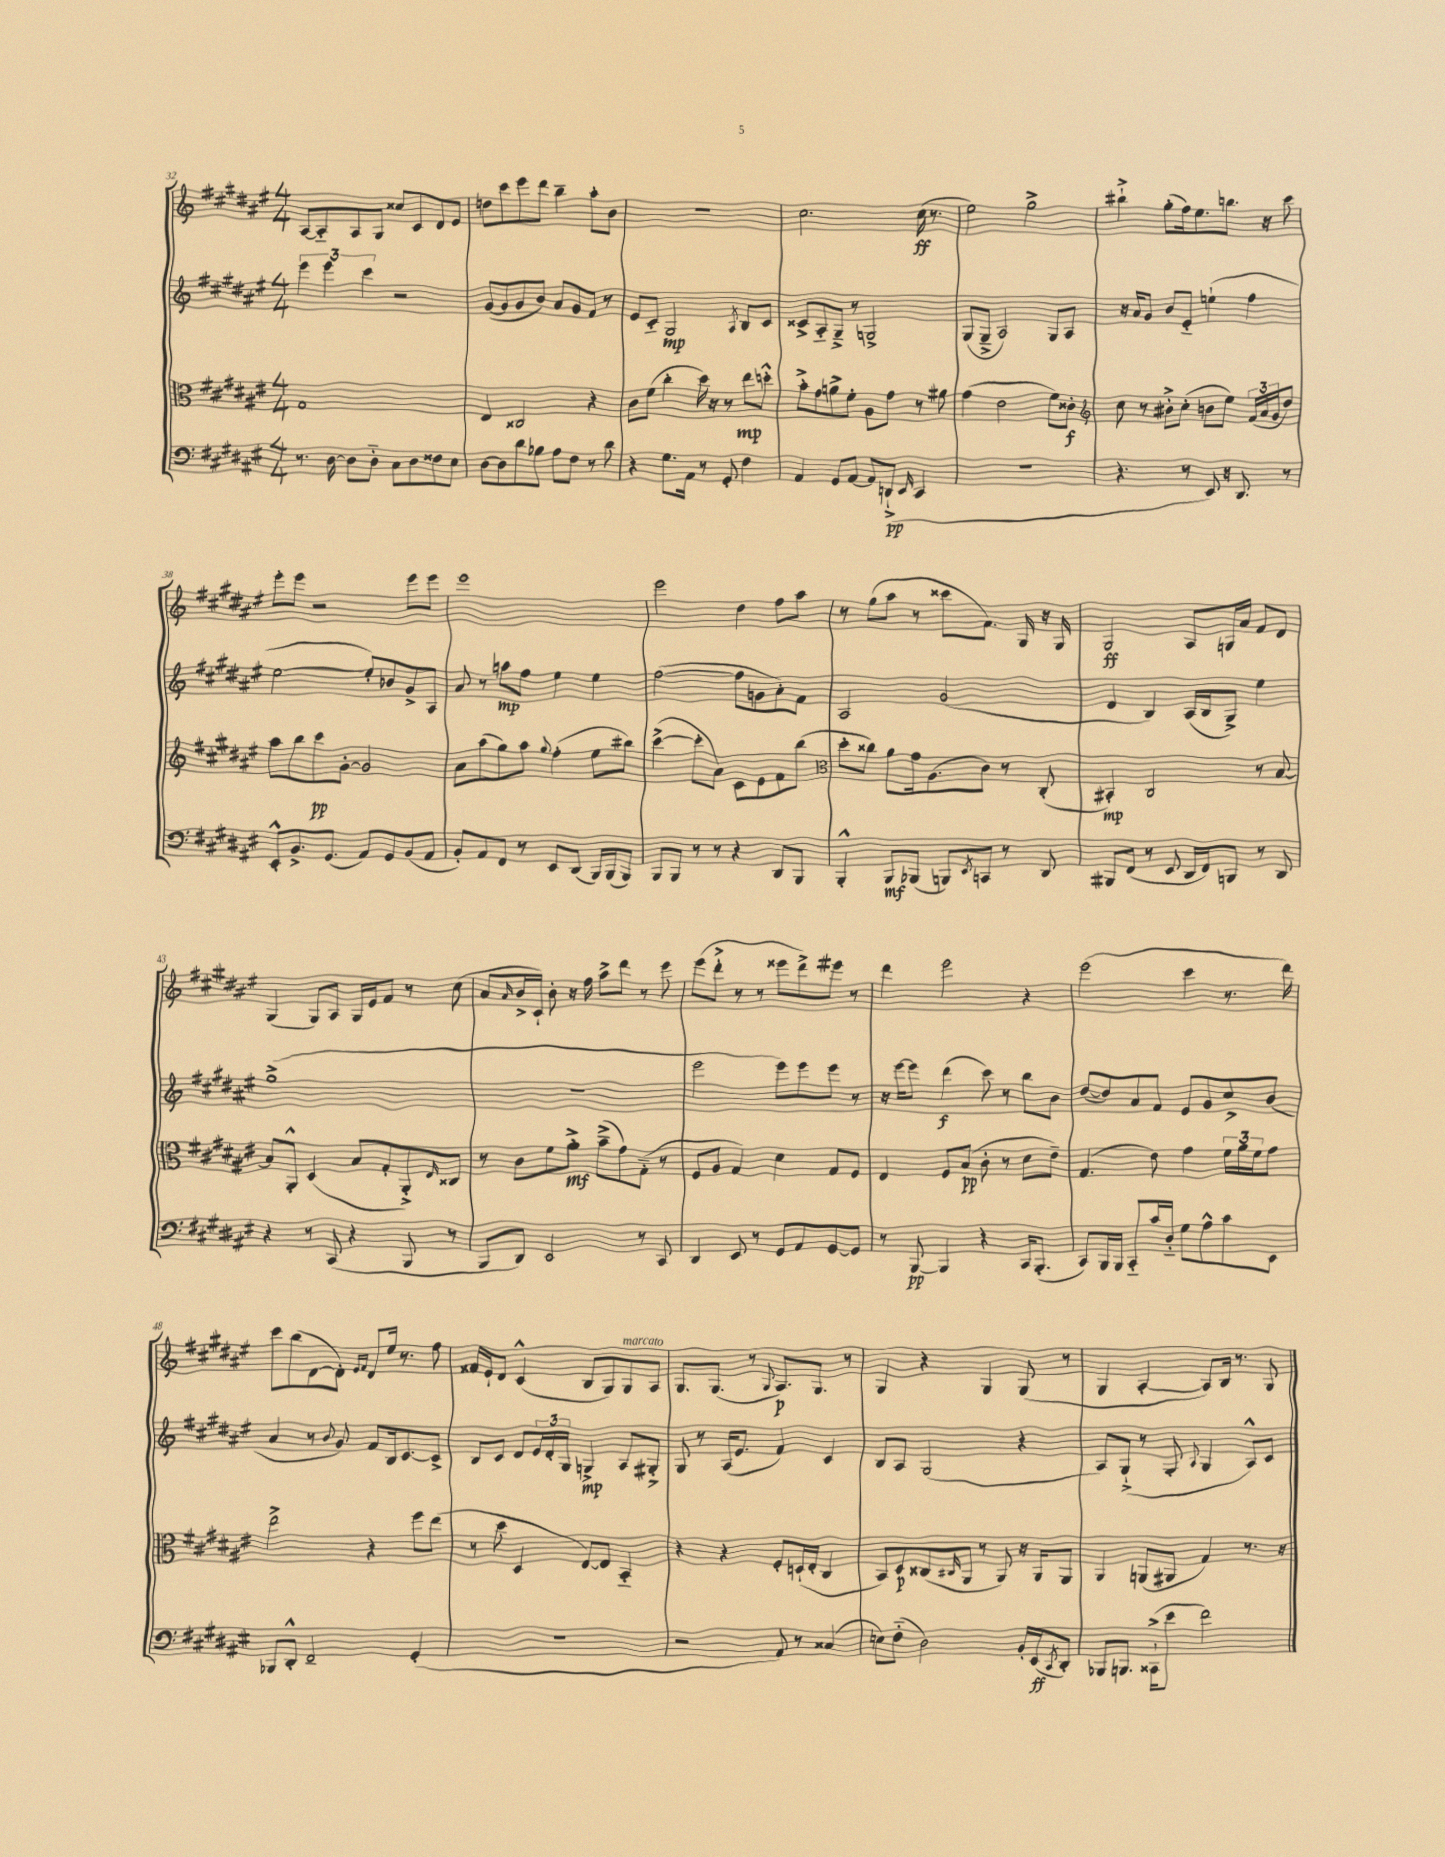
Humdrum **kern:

**kern	**dynam	**kern	**dynam	**kern	**dynam	**kern	**dynam
*part4	*part4	*part3	*part3	*part2	*part2	*part1	*part1
*staff4	*staff4	*staff3	*staff3	*staff2	*staff2	*staff1	*staff1
*clefF4	*	*clefC3	*	*clefG2	*	*clefG2	*
*k[f#c#g#d#a#e#]	*	*k[f#c#g#d#a#e#]	*	*k[f#c#g#d#a#e#]	*	*k[f#c#g#d#a#e#]	*
*M4/4	*	*M4/4	*	*M4/4	*	*M4/4	*
=32	=32	=32	=32	=32	=32	=32	=32
8.r	.	1G#	.	6eee#\	.	[8A#/L	.
.	.	.	.	.	.	8A#/]	.
.	.	.	.	6eee#\	.	.	.
[16D#\	.	.	.	.	.	.	.
8D#\L]	.	.	.	.	.	8A#/	.
.	.	.	.	6ccc#\	.	.	.
8D#\J	.	.	.	.	.	8G#/J	.
8C#\L	.	.	.	2r	.	8cc##X/L	.
8D#\	.	.	.	.	.	8c#/	.
8F##X\	.	.	.	.	.	8d#/	.
8E#\J	.	.	.	.	.	8e#/J	.
=33	=33	=33	=33	=33	=33	=33	=33
[8D#\L	.	4E#/	.	([8g#/L	.	8ddn\L	.
8D#\]	.	.	.	8g#/]	.	8ccc#\	.
8d#\	.	2C##X/	.	8g#/	.	8eee#\	.
8B-X\J	.	.	.	8b/J)	.	8ddd#\J	.
8A#\L	.	.	.	8a#/L	.	4bb~\	.
8F#\J	.	.	.	8g#/	.	.	.
8r	.	4r	.	8f#/J	.	8aa#'\L	.
8d#\	.	.	.	8r	.	8b\J	.
=34	=34	=34	=34	=34	=34	=34	=34
4r	.	8c#\L	.	8e#/L	.	1r	.
.	.	(8f#\J	.	8c#/J	.	.	.
8.G#\L	.	4cc#'\	.	2G#/	mp	.	.
16AA#\Jk	.	.	.	.	.	.	.
8r	.	16dd#\)	.	.	.	.	.
.	.	16r	.	.	.	.	.
8GG#'/	.	8r	.	.	.	.	.
.	.	.	.	8qA#/	.	.	.
4F#\	.	8ee#\L	mp	8B/L	.	.	.
.	.	8ddn'^^\J	.	8c#/J	.	.	.
=35	=35	=35	=35	=35	=35	=35	=35
4AA#/	.	8b'^\L	.	8c##X^/L	.	2.cc#\	.
.	.	8g#\	.	8A#/	.	.	.
8GG#/L	.	8an^\	.	8G#~^/J	.	.	.
[8AA#/J	.	8f#'\J	.	8r	.	.	.
8AA#/L]	.	8A#\L	.	2Gn^/	.	.	.
(8DDn`^/J	pp	8g#\J	.	.	.	.	.
16qqEE#/	.	.	.	.	.	.	.
4CC#/	.	8r	.	.	.	(16cc#\	ff
.	.	.	.	.	.	8.r	.
.	.	8a#X\	.	.	.	.	.
=36	=36	=36	=36	=36	=36	=36	=36
1r	.	(4g#\	.	(8G#/L	.	2ee#\)	.
.	.	.	.	8G#~^/J	.	.	.
.	.	2e#\	.	2A#/)	.	.	.
.	.	.	.	.	.	2gg#^\	.
.	.	8f#\L)	.	8G#/L	.	.	.
.	.	8c##X'\J	f	8A#/J	.	.	.
=37	=37	=37	=37	=37	=37	=37	=37
*	*	*clefG2	*	*	*	*	*
4.r	.	8cc#\	.	16r	.	4bb#X`^\	.
.	.	.	.	16a#/KL	.	.	.
.	.	8r	.	8g#/J	.	.	.
.	.	8b#X'^\L	.	8b/L	.	(8gg#'\L	.
8r	.	(8cc#'\J	.	8e#/J	.	16ff#\k)	.
.	.	.	.	.	.	8.ee#\	.
8EE#/)	.	8bn\L	.	(4een`\	.	.	.
16r	.	8ee#\J)	.	.	.	8.bbn\J	.
8.DD#/	.	.	.	.	.	.	.
.	.	(24f#/LL	.	4ff#\	.	.	.
.	.	24a#/	.	.	.	.	.
.	.	.	.	.	.	16r	.
.	.	24g#/J	.	.	.	.	.
8r	.	8dd#/J)	.	.	.	8ccc#\	.
!!LO:LB:g=z
=38	=38	=38	=38	=38	=38	=38	=38
8EE#'^^/L	.	8aa#\L	.	[2ee#\	.	8eee#'\L	.
8.BB^/	.	8bb\	.	.	.	8eee#\J	.
.	.	8ccc#\	pp	.	.	2r	.
(8.GG#/J	.	.	.	.	.	.	.
.	.	[8g#'\J	.	.	.	.	.
8AA#/L)	.	2g#/]	.	8ee#'/L])	.	.	.
8GG#/	.	.	.	8b-X/	.	.	.
(8BB/	.	.	.	8g#^/	.	8eee#\L	.
8AA#/J	.	.	.	8A#/J	.	8eee#\J	.
=39	=39	=39	=39	=39	=39	=39	=39
8BB'/L)	.	8a#\L	.	8a#/	.	1eee#	.
8AA#/	.	(8aa#\	.	8r	.	.	.
8FF#/J	.	8gg#\)	.	8aan\L	mp	.	.
8r	.	8aa#\J	.	8ff#\J	.	.	.
.	.	8qqgg#/	.	.	.	.	.
8EE#/L	.	(4ff#'\	.	4ee#\	.	.	.
(8DD#/J	.	.	.	.	.	.	.
16BBB/LL)	.	8ee#\L	.	4ee#\	.	.	.
(16BBB/J	.	.	.	.	.	.	.
8BBB/J)	.	8bb#X\J)	.	.	.	.	.
=40	=40	=40	=40	=40	=40	=40	=40
8BBB/L	.	([4ccc#^\	.	([2ff#\	.	2eee#\	.
8BBB/J	.	.	.	.	.	.	.
8r	.	8ccc#'\L]	.	.	.	.	.
8r	.	8a#\J)	.	.	.	.	.
4r	.	8c#\L	.	8ff#\L]	.	4dd#\	.
.	.	8e#\	.	8gn\	.	.	.
8DD#/L	.	8f#\	.	8a#'\)	.	8ff#\L	.
8BBB/J	.	(8bb\J	.	8f#\J	.	8aa#\J	.
=41	=41	=41	=41	=41	=41	=41	=41
*	*	*clefC3	*	*	*	*	*
4BBB'^^/	.	8dd#'\L	.	2A#/	.	8r	.
.	.	8cc##X\J)	.	.	.	(8gg#\L	.
8BBB/L	mf	8a#\L	.	.	.	8aa#\J	.
(8BBB-X/J	.	16g#\k	.	.	.	8r	.
.	.	(8.A#\	.	.	.	.	.
8BBBn/L)	.	.	.	(2g#/	.	8ccc##X\L	.
8qEE#/	.	.	.	.	.	.	.
8CCn/J	.	8c#\J)	.	.	.	8.f#\J)	.
8r	.	8r	.	.	.	.	.
.	.	.	.	.	.	16G#/	.
8DD#/	.	(8C#'/	.	.	.	16r	.
.	.	.	.	.	.	16G#/	.
=42	=42	=42	=42	=42	=42	=42	=42
8BBB#X/L	.	4BB#X'/)	mp	4d#/	.	2G#/	ff
(8FF#/J	.	.	.	.	.	.	.
8r	.	2C#/	.	4B/)	.	.	.
8EE#/	.	.	.	.	.	.	.
16DD#/LL	.	.	.	(16A#/LL	.	8A#/L	.
16FF#/J)	.	.	.	16B/J	.	.	.
8BBBn/J	.	.	.	8G#^/J)	.	16Gn/L	.
.	.	.	.	.	.	16a#/JJ	.
8r	.	8r	.	4ee#\	.	8f#/L	.
8DD#/	.	[8B/	.	.	.	8d#/J	.
!!LO:LB:g=z
=43	=43	=43	=43	=43	=43	=43	=43
4r	.	8B/L]	.	(1gg#^	.	(4G#/	.
.	.	8AA#'^^/J	.	.	.	.	.
8r	.	(4D#/	.	.	.	8G#/L)	.
(8CC#/	.	.	.	.	.	8A#/J	.
4r	.	8B/L	.	.	.	16G#/LL	.
.	.	.	.	.	.	16e#/J	.
.	.	8G#'/	.	.	.	8f#/J	.
8BBB/	.	8AA#'^/)	.	.	.	8r	.
.	.	16qqE#/	.	.	.	.	.
8r	.	8C##X/J	.	.	.	(8cc#\	.
=44	=44	=44	=44	=44	=44	=44	=44
8BBB/L	.	8r	.	1r	.	8a#/L	.
.	.	.	.	.	.	16qqa#/	.
8DD#/J)	.	8c#\L	.	.	.	16b^/L	.
.	.	.	.	.	.	16c#`/JJ)	.
2EE#/	.	8f#\	.	.	.	8b'\	.
.	.	8a#'^\J	mf	.	.	16r	.
.	.	.	.	.	.	16ff#\	.
.	.	(8b~^\L	.	.	.	8aa#^\L	.
.	.	8g#\)	.	.	.	8ddd#\J	.
8r	.	(8G#\J	.	.	.	8r	.
8CC#/	.	8r	.	.	.	8eee#\	.
=45	=45	=45	=45	=45	=45	=45	=45
4DD#/	.	8F#/L	.	2eee#\	.	(8eee#\L	.
.	.	8A#/J	.	.	.	8ddd#'^\J	.
8EE#/	.	4G#/)	.	.	.	8r	.
8r	.	.	.	.	.	8r	.
8GG#/L	.	4d#\	.	8eee#\L)	.	8eee##X\L	.
8AA#/	.	.	.	8eee#\	.	8ddd#^\)	.
[8GG#/	.	8G#/L	.	8eee#\J	.	8eee#X\J	.
8GG#/J]	.	8F#/J	.	8r	.	8r	.
=46	=46	=46	=46	=46	=46	=46	=46
8r	.	4E#/	.	16r	.	4ddd#\	.
.	.	.	.	[16eee#\KL	.	.	.
[8BBB/	pp	.	.	8eee#\J]	.	.	.
4BBB/]	.	8F#/L	.	(4ddd#\	f	2eee#\	.
.	.	(8B/J	pp	.	.	.	.
4r	.	8c#'\	.	8ccc#\)	.	.	.
.	.	8r	.	8r	.	.	.
16CC#/KL	.	8d#\L	.	8bb\L	.	4r	.
(8.BBB'/J	.	.	.	.	.	.	.
.	.	8e#~\J)	.	8b\J	.	.	.
=47	=47	=47	=47	=47	=47	=47	=47
8CC#/L)	.	(4.G#/	.	([8dd#/L	.	(2eee#\	.
16BBB/L	.	.	.	8dd#/])	.	.	.
16BBB/JJ	.	.	.	.	.	.	.
8CC#/L	.	.	.	8a#/	.	.	.
16c#/L	.	8e#\)	.	8f#/J	.	.	.
16D#/JJ	.	.	.	.	.	.	.
8G#\L	.	4g#\	.	8e#/L	.	4ccc#\	.
8A#^^\	.	.	.	8g#/	.	.	.
8c#\	.	24f#\LL	.	8cc#^/	.	8.r	.
.	.	24a#\	.	.	.	.	.
.	.	24f#\J	.	.	.	.	.
8EE#\J	.	8g#\J	.	(8b/J	.	.	.
.	.	.	.	.	.	16ddd#\)	.
!!LO:LB:g=z
=48	=48	=48	=48	=48	=48	=48	=48
8BBB-X/L	.	2ee#^\	.	4a#/	.	8ccc#\L	.
8DD#'^^/J	.	.	.	.	.	(8bb\	.
2FF#~/	.	.	.	8r	.	[8d#\	.
.	.	.	.	8qqb/	.	.	.
.	.	.	.	8g#/)	.	8d#'\J])	.
.	.	.	.	.	.	16qqe#/LL	.
.	.	.	.	.	.	16qqf#/JJ	.
.	.	4r	.	8f#/L	.	8d#/L	.
.	.	.	.	16B/k	.	16ee#/Jk	.
.	.	.	.	[8.c#/	.	8.r	.
(4GG#'/	.	8ff#\L	.	.	.	.	.
.	.	(8ee#\J	.	8c#^/J]	.	8ff#\	.
=49	=49	=49	=49	=49	=49	=49	=49
1r	.	8r	.	8B/L	.	16f##X/LL	.
.	.	.	.	.	.	16e#`/J	.
.	.	8dd#\	.	8c#/J	.	8d#/J	.
.	.	4D#/	.	8d#/L	.	(4c#^^/	.
.	.	.	.	24e#/L	.	.	.
.	.	.	.	24d#'/	.	.	.
.	.	.	.	24G#/JJ	.	.	.
.	.	[8E#/L)	.	4Gn^/	mp	8B/L	.
.	.	8E#/J]	.	.	.	8G#/)	.
!	!	!	!	!	!	!LO:TX:a:i:t=marcato	!
.	.	4BB/	.	8A#/L	.	8G#/	.
.	.	.	.	8G#X'^/J	.	8A#/J	.
=50	=50	=50	=50	=50	=50	=50	=50
2r	.	4r	.	8G#/	.	8.G#/L	.
.	.	.	.	8r	.	.	.
.	.	.	.	.	.	(8.G#/J	.
.	.	4r	.	(16A#/KL	.	.	.
.	.	.	.	8.e#/J	.	.	.
.	.	.	.	.	.	8r	.
.	.	.	.	.	.	8qqG#/	.
8AA#/)	.	8F#'/L	.	4f#/)	.	8.A#/L)	p
8r	.	(16Dn`/L	.	.	.	.	.
.	.	16E#'/JJ	.	.	.	8.G#/J	.
(4C##X/	.	4C#/	.	4c#/	.	.	.
.	.	.	.	.	.	8r	.
=51	=51	=51	=51	=51	=51	=51	=51
8En\L)	.	8BB/L)	.	8B/L	.	4G#/	.
(8F#\J	.	8D#/	p	8A#/J	.	.	.
2D#\)	.	(8C##X/	.	(2G#/	.	4r	.
.	.	16qqC#X/	.	.	.	.	.
.	.	8AA#/J	.	.	.	.	.
.	.	8r	.	.	.	4G#/	.
.	.	8AA#/)	.	.	.	.	.
16BB'/LL	.	16r	.	4r	.	(8G#/	.
(16EE#/J	ff	16AA#/KL	.	.	.	.	.
8qCC#/	.	.	.	.	.	.	.
8DD#'/J)	.	8AA#/J	.	.	.	8r	.
=52	=52	=52	=52	=52	=52	=52	=52
8BBB-X/L	.	4AA#/	.	8A#/L)	.	4G#/	.
8.BBBn/J	.	.	.	(8G#`^/J	.	.	.
.	.	(8AAn/L	.	8r	.	[4A#'/	.
(16CC##X`^\KL	.	.	.	.	.	.	.
8e#\J	.	8AA#X/J	.	8G#'/	.	.	.
.	.	.	.	8qqA#/	.	.	.
2f#\)	.	4G#/)	.	4G#/	.	8A#/L])	.
.	.	.	.	.	.	16B/Jk	.
.	.	.	.	.	.	8.r	.
.	.	8.r	.	8A#^^/L)	.	.	.
.	.	.	.	8c#/J	.	8G#/	.
.	.	16r	.	.	.	.	.
==	==	==	==	==	==	==	==
*-	*-	*-	*-	*-	*-	*-	*-
